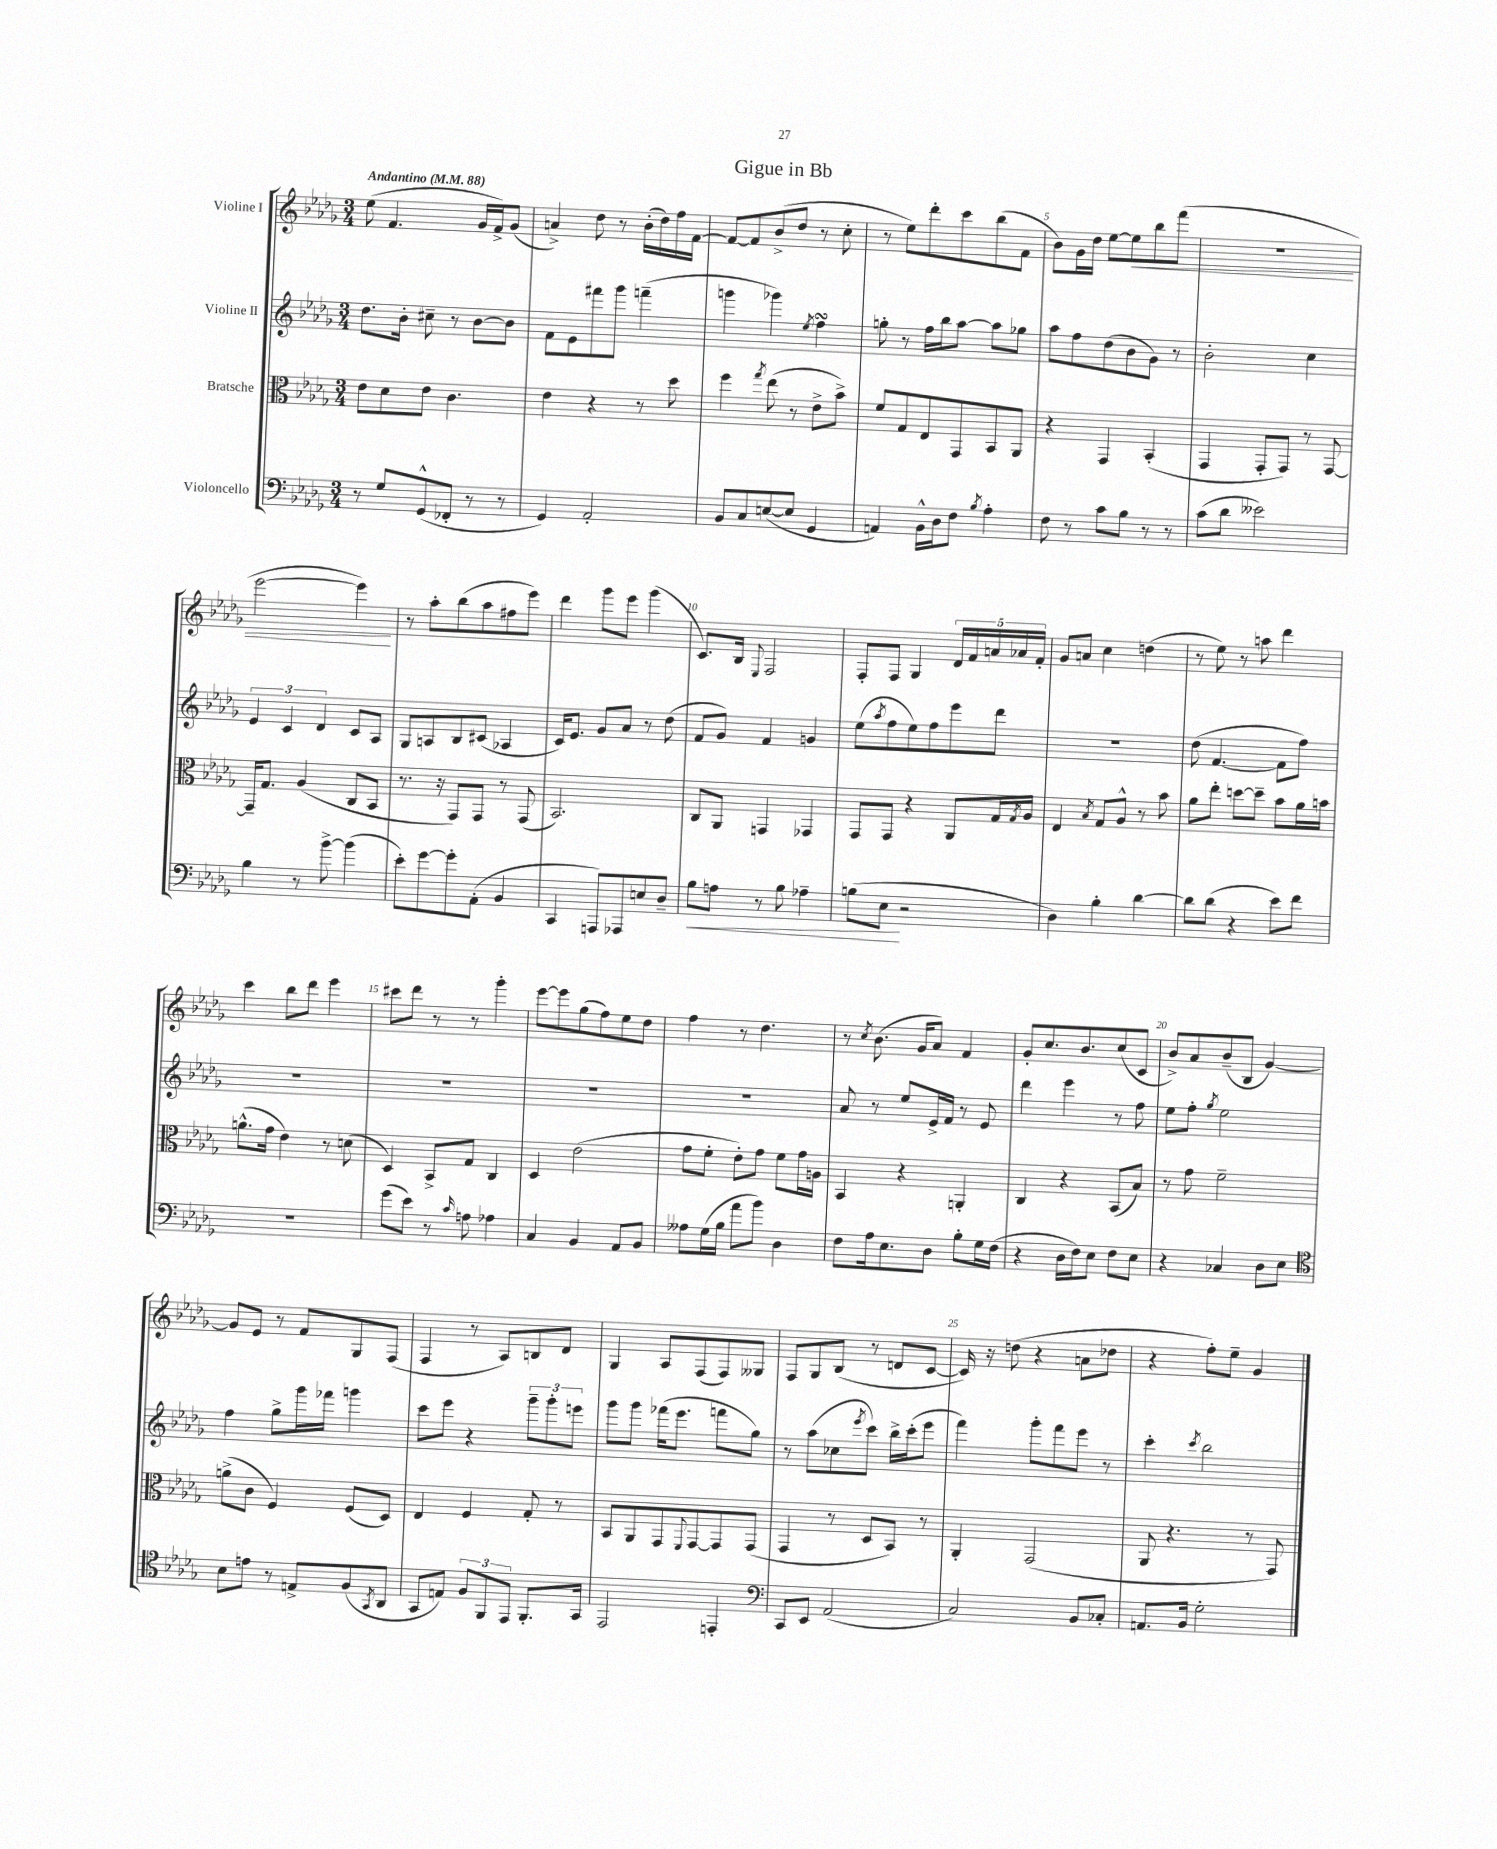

**kern	**dynam	**kern	**kern	**kern	**dynam
*part4	*part4	*part3	*part2	*part1	*part1
*staff4	*staff4	*staff3	*staff2	*staff1	*staff1
*I"Violoncello	*	*I"Bratsche	*I"Violine II	*I"Violine I	*
*clefF4	*	*clefC3	*clefG2	*clefG2	*
*k[b-e-a-d-g-]	*	*k[b-e-a-d-g-]	*k[b-e-a-d-g-]	*k[b-e-a-d-g-]	*
*M3/4	*	*M3/4	*M3/4	*M3/4	*
*MM88	*	*MM88	*MM88	*MM88	*
=1	=1	=1	=1	=1	=1
!	!	!	!	!LO:TX:a:B:t=Andantino	!
8r	.	8e-\L	8.dd-\L	(8ee-\	.
8G-/L	.	8d-\	.	4.f/	.
.	.	.	16b-'\Jk	.	.
(8GG-^^/	.	8e-\J	8cc#X~\	.	.
8FF-X'/J	.	4.c\	8r	.	.
8r	.	.	[8b-\L	16g-/LL	.
.	.	.	.	16f^/J)	.
8r	.	.	8b-\J]	(8g-/J	.
=2	=2	=2	=2	=2	=2
4GG-/)	.	4e-\	8f\L	4an^/)	.
.	.	.	8e-\	.	.
2AA-'/	.	4r	8fff#X\	8dd-\	.
.	.	.	8ggg-\J	8r	.
.	.	8r	(4fffn~\	(16b-'\LL	.
.	.	.	.	16dd-\)	.
.	.	8dd-\	.	16ff\	.
.	.	.	.	[16f\JJ	.
=3	=3	=3	=3	=3	=3
8BB-/L	.	4ff\	4gggn\	8f/L_	.
8C/	.	.	.	8f/]	.
.	.	8qgg-/	.	.	.
([8En/	.	(8ee-\	4ggg-X\)	(8b-^/	.
8E/J]	.	8r	.	8dd-/J	.
.	.	.	8qee-/	.	.
4GG-/	.	8e-^\L	4ffsSsS\	8r	.
.	.	8b-^\J)	.	8cc'\	.
=4	=4	=4	=4	=4	=4
4AAn/)	.	8f/L	8ggn'\	8r	.
.	.	8G-/	8r	8ee-\L)	.
16BB-^^\LL	.	8E-/	16ff\LL	8ddd-'\	.
16D-\J	.	.	16bb-\J	.	.
8F\J	.	8GG-/	[8aa-\J	8ccc\	.
8qB-/	.	.	.	.	.
4A-'\	.	8BB-/	8aa-\L]	(8bb-\	.
.	.	8AA-/J	8gg-X\J	8f\J	.
=5	=5	=5	=5	=5	=5
8F\	.	4r	8aa-\L	8b-\L)	.
8r	.	.	8ff\	16g-\L	.
.	.	.	.	16dd-\JJ	.
8c\L	.	4GG-/	(8dd-\	[8ee-\L	.
!	!	!	!	!	!LO:HP:b
8B-\J	.	.	8b-\	8ee-\]	<
8r	.	(4BB-'/	8g-\J)	8bb-\	.
8r	.	.	8r	(8fff\J	.
=6	=6	=6	=6	=6	=6
(8c\L	.	4GG-/	2b-'\	2.r	.
8d-\J	.	.	.	.	.
2e--X\)	.	8GG-'/L	.	.	.
.	.	8GG-/J)	.	.	.
.	.	8r	4cc\	.	.
.	.	[8GG-/	.	.	.
!!LO:LB:g=z
=7	=7	=7	=7	=7	=7
4B-\	.	16GG-~/KL]	6e-/	[2eee-\	.
.	.	8.G-/J	.	.	.
.	.	.	6c/	.	.
8r	.	(4A-/	.	.	.
.	.	.	6d-/	.	.
[8b-^\	.	.	.	.	.
(4b-\]	.	8C/L	8c/L	4eee-\])	.
.	.	8BB-/J	8A-/J	.	.
.	.	.	.	.	[
=8	=8	=8	=8	=8	=8
8e-'\L)	.	8.r	8G-/L	8r	.
[8g-\	.	.	8An/	8aa-'\L	.
.	.	16r	.	.	.
8g-'\]	.	8GG-/L)	8B-/	(8bb-\	.
(8AA-'\J	.	8GG-/J	(8c#X/J	8aa-\	.
4BB-/	.	8r	4A-X/	8ff#X\	.
.	.	(8GG-/	.	8eee-\J)	.
=9	=9	=9	=9	=9	=9
4CC/	.	2.BB-/)	16c/KL)	4ddd-\	.
.	.	.	8.e-/J	.	.
8AAAn/L)	.	.	8g-/L	8ggg-\L	.
8AAA-X/	.	.	8a-/J	8eee-\J	.
8En/	.	.	8r	(4ggg-\	.
8D-~/J	.	.	(8dd-\	.	.
=10	=10	=10	=10	=10	=10
!	!LO:HP:b	!	!	!	!
8B-\L	<	8C/L	8f/L	8.c/L)	.
8An\J	.	8AA-/J	8g-/J)	.	.
.	.	.	.	16B-/Jk	.
.	.	.	.	8qqE-/	.
8r	.	4GGn/	4f/	2F/	.
8B-\	.	.	.	.	.
4A-X~\	.	4GG-X/	4gn/	.	.
=11	=11	=11	=11	=11	=11
(8Bn\L	.	8GG-/L	(8ee-\L	8F'/L	.
.	.	.	8qaa-/	.	.
8E-\J	.	8GG-/J	8ff\	8F/J	.
2r	[	4r	8ee-\)	4G-/	.
.	.	.	8ff\	.	.
.	.	8AA-/L	8eee-\	20d-/LL	.
.	.	.	.	20f/	.
.	.	.	.	20an/	.
.	.	16G-/L	8ddd-\J	.	.
.	.	.	.	20a-X/	.
.	.	8qG-/	.	.	.
.	.	16A-/JJ	.	.	.
.	.	.	.	20f'/JJ	.
=12	=12	=12	=12	=12	=12
4D-\)	.	4E-/	2.r	8g-/L	.
.	.	.	.	8an/J	.
.	.	8qB-/	.	.	.
4B-'\	.	8G-/L	.	4cc\	.
.	.	8A-^^/J	.	.	.
[4d-\	.	8r	.	(4ddn\	.
.	.	8b-\	.	.	.
=13	=13	=13	=13	=13	=13
8d-\L]	.	8a-\L	(8dd-\	8r	.
(8d-\J	.	8ee-'\J	[4.f/	8ee-\)	.
4r	.	[8ddn\L	.	8r	.
.	.	8dd~\J]	.	8aan\	.
8e-\L)	.	8b-\L	8f\L]	4ddd-\	.
8f\J	.	16a-\L	8ff\J)	.	.
.	.	16bn\JJ	.	.	.
!!LO:LB:g=z
=14	=14	=14	=14	=14	=14
2.r	.	(8.an^^\L	2.r	4ccc\	.
.	.	16g-\Jk	.	.	.
.	.	4e-\)	.	8bb-\L	.
.	.	.	.	8ddd-\J	.
.	.	8r	.	4eee-\	.
.	.	(8dn\	.	.	.
=15	=15	=15	=15	=15	=15
(8g-\L	.	4D-/)	2.r	8ccc#X\L	.
8e-\J)	.	.	.	8ddd-\J	.
8r	.	8BB-^/L	.	8r	.
16qqc/	.	.	.	.	.
8An\	.	8G-/J	.	8r	.
4A-X\	.	4C/	.	4ggg-'\	.
=16	=16	=16	=16	=16	=16
4C/	.	4D-/	2.r	[8eee-\L	.
.	.	.	.	8eee-\]	.
4BB-/	.	(2e-\	.	(8gg-\	.
.	.	.	.	8ff\)	.
8AA-/L	.	.	.	8ee-\	.
8BB-/J	.	.	.	8dd-\J	.
=17	=17	=17	=17	=17	=17
8A--X\L	.	8g-\L	2.r	4ff\	.
(16G-\L	.	8f'\J	.	.	.
16B-\JJ	.	.	.	.	.
8a-\L	.	8e-'\L)	.	8r	.
8b-\J)	.	8g-\J	.	4.dd-\	.
4D-\	.	8f\L	.	.	.
.	.	16g-\L	.	.	.
.	.	16An\JJ	.	.	.
=18	=18	=18	=18	=18	=18
8F\L	.	4BB-/	8a-/	8r	.
.	.	.	.	8qcc/	.
16A-\k	.	.	8r	(8.b-\	.
8.E-\	.	.	.	.	.
.	.	4r	8ee-/L	.	.
.	.	.	.	16g-/KL	.
8D-\J	.	.	16e-^/L	8a-/J)	.
.	.	.	16f/JJ	.	.
8B-'\L	.	4AAn'/	8r	4f/	.
16G-\L	.	.	8e-/	.	.
(16F\JJ	.	.	.	.	.
=19	=19	=19	=19	=19	=19
4r	.	4C/	4ddd-\	8g-'/L	.
.	.	.	.	8.cc/	.
16D-\LL	.	4r	4eee-\	.	.
16F\J)	.	.	.	8.b-/	.
8E-\J	.	.	.	.	.
8F\L	.	(8BB-/L	8r	(8cc/	.
8E-\J	.	8B-/J)	8ff\	8c/J	.
=20	=20	=20	=20	=20	=20
4r	.	8r	8ee-\L	8b-^/L)	.
.	.	8g-\	8ff'\J	8a-/	.
.	.	.	8qgg-/	.	.
4C-X/	.	2f~\	2ee-\	(8b-~/	.
.	.	.	.	8B-/J	.
8D-\L	.	.	.	[4g-/)	.
8E-\J	.	.	.	.	.
!!LO:LB:g=z
=21	=21	=21	=21	=21	=21
*clefC4	*	*	*	*	*
8B-\L	.	(8an^\L	4ff\	8g-/L]	.
8en\J	.	8c\J	.	8e-/J	.
8r	.	4F/)	8gg-^\L	8r	.
8En^/L	.	.	16ggg-\L	8f/L	.
.	.	.	16fff-X\JJ	.	.
(8F/	.	(8F/L	4gggn\	8G-/	.
8qGG-/	.	.	.	.	.
8AA-/J	.	8D-/J)	.	(8F/J	.
=22	=22	=22	=22	=22	=22
8GG-/L	.	4E-/	8ccc\L	4F/	.
8En/J)	.	.	8eee-\J	.	.
12F/L	.	4F/	4r	8r	.
12FF/	.	.	.	.	.
.	.	.	.	8A-/L)	.
12EE-/J	.	.	.	.	.
8.FF'/L	.	8G-'/	12ggg-~\L	8Bn/	.
.	.	.	12ggg-'\	.	.
.	.	8r	.	8d-/J	.
.	.	.	12eeen\J	.	.
16GG-/Jk	.	.	.	.	.
=23	=23	=23	=23	=23	=23
2EE-/	.	8BB-/L	8ggg-\L	4G-/	.
.	.	8AA-/	8ggg-\J	.	.
.	.	8GG-/	(16fff-X\KL	8A-/L	.
.	.	.	8.eee-\J	.	.
.	.	8qqFF/	.	.	.
.	.	[8GG-/	.	(8F/	.
4EEn'/	.	8GG-/]	8fffn\L	8F/)	.
.	.	(8GG-/J	8gg-\J)	8G--X/J	.
=24	=24	=24	=24	=24	=24
*clefF4	*	*	*	*	*
8CC/L	.	4GG-/	8r	8F/L	.
8EE-/J	.	.	(8aa-\L	8G-/	.
(2AA-/	.	8r	8cc-X\	(8B-/J	.
.	.	.	8qeee-/	.	.
.	.	8D-/L	8ccc\J)	8r	.
.	.	8BB-/J)	16bb-^\LL	8dn/L	.
.	.	.	(16ccc'\J	.	.
.	.	8r	8eee-\J	[8c/J	.
=25	=25	=25	=25	=25	=25
2C/)	.	4AA-'/	4fff\)	16c/])	.
.	.	.	.	16r	.
.	.	.	.	(8ddn\	.
.	.	(2GG-/	8ggg-'\L	4r	.
.	.	.	8fff\	.	.
8BB-/L	.	.	8eee-\J	8an\L	.
8C-X'/J	.	.	8r	8dd-X\J	.
=26	=26	=26	=26	=26	=26
8.AAn/L	.	8AA-/	4ccc'\	4r	.
.	.	4.r	.	.	.
16BB-/Jk	.	.	.	.	.
.	.	.	8qccc/	.	.
2G-'\	.	.	2bb-\	8ff'\L)	.
.	.	.	.	8ee-~\J	.
.	.	8r	.	4g-/	.
.	.	8GG-/)	.	.	.
==	==	==	==	==	==
*-	*-	*-	*-	*-	*-
